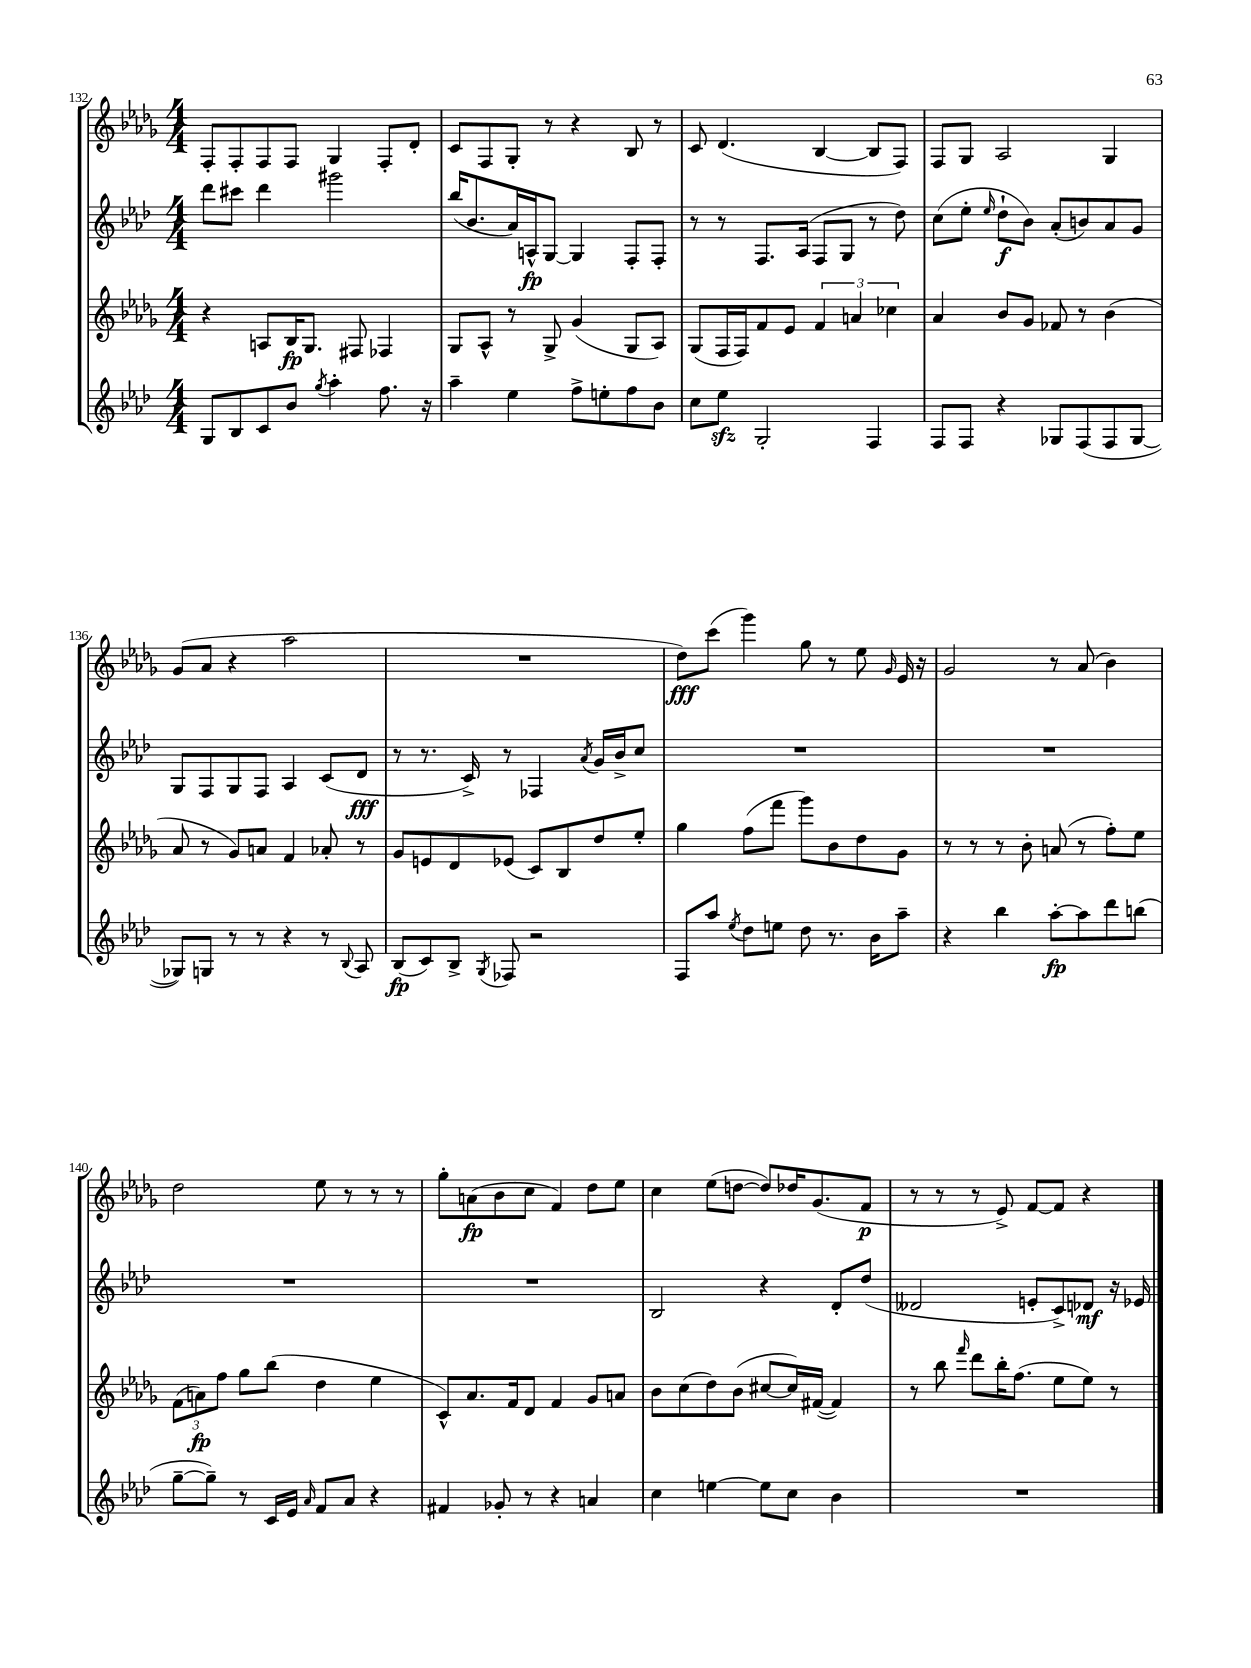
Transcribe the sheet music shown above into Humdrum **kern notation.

**kern	**kern	**kern	**kern
*staff4	*staff3	*staff2	*staff1
*clefG2	*clefG2	*clefG2	*clefG2
*k[b-e-a-d-]	*k[b-e-a-d-g-]	*k[b-e-a-d-]	*k[b-e-a-d-g-]
*M4/4	*M4/4	*M4/4	*M4/4
8G/L	4r	8ddd-\L	8F'/L
8B-/	.	8ccc#\J	8F'/
8c/	8A/L	4ddd-\	8F/
8b-/J	16B-/K	.	8F/J
.	8.G-/J	.	.
8qgg/	.	.	.
4aa-'\	.	2ggg#\	4G-/
.	8F#/	.	.
8.ff\	4F-/	.	8F'/L
.	.	.	8d-'/J
16r	.	.	.
=	=	=	=
4aa-~\	8G-/L	(16bb-/LK	8c/L
.	.	8.b-/	.
.	8A-^^/J	.	8F/
4ee-\	8r	16a-/L)	8G-'/J
.	.	16A^^/J	.
.	8G-^/	[8G/J	8r
8ff^\L	(4g-/	4G/]	4r
8ee'\	.	.	.
8ff\	8G-/L	8F'/L	8B-/
8b-\J	8A-/J)	8F'/J	8r
=	=	=	=
8cc\L	(8G-/L	8r	8c/
8ee-\J	16F/L	8r	(4.d-/
.	16F/J)	.	.
2G'/	8f/	8.F/L	.
.	8e-/J	.	.
.	.	(16A-/Jk	.
.	6f/	8F/L	[4B-/
.	.	8G/J	.
.	6a/	.	.
4F/	.	8r	8B-/]L
.	6cc-\	.	.
.	.	8dd-\)	8F/J)
=	=	=	=
8F/L	4a-/	(8cc\L	8F/L
8F/J	.	8ee-'\J	8G-/J
.	.	16qqee-/	.
4r	8b-/L	8dd-`\L	2A-/
.	8g-/J	8b-\J)	.
8G-/L	8f-/	(8a-'/L	.
(8F/	8r	8b/)	.
8F/	(4b-\	8a-/	4G-/
[8G-/J	.	8g/J	.
=	=	=	=
8G-/]L)	8a-/	8G/L	(8g-/L
8G/J	8r	8F/	8a-/J
8r	8g-/L)	8G/	4r
8r	8a/J	8F/J	.
4r	4f/	4A-/	2aa-\
8r	8a-'/	(8c/L	.
8qqB-/	.	.	.
8A-/	8r	8d-/J	.
=	=	=	=
(8B-/L	8g-/L	8r	1r
8c/)	8e/	8.r	.
8B-^/J	8d-/	.	.
.	.	16c^/)	.
8qG/	.	.	.
8F-/	(8e-/J	8r	.
2r	8c/L)	4F-/	.
.	8B-/	.	.
.	.	8qa-/	.
.	8dd-/	16g/LL	.
.	.	16b-^/J	.
.	8ee-'/J	8cc/J	.
=	=	=	=
8F/L	4gg-\	1r	8dd-\L)
8aa-/J	.	.	(8ccc\J
8qee-/	.	.	.
8dd-\L	(8ff\L	.	4ggg-\)
8ee\J	8fff\J	.	.
8dd-\	8ggg-\L)	.	8gg-\
8.r	8b-\	.	8r
.	8dd-\	.	8ee-\
16b-\LK	.	.	.
.	.	.	16qqg-/
8aa-~\J	8g-\J	.	16e-/
.	.	.	16r
=	=	=	=
4r	8r	1r	2g-/
.	8r	.	.
4bb-\	8r	.	.
.	8b-'\	.	.
[8aa-'\L	(8a/	.	8r
8aa-\]	8r	.	(8a-/
8ddd-\	8ff'\L)	.	4b-\)
(8bb\J	8ee-\J	.	.
=	=	=	=
[8gg~\L	(12f\L	1r	2dd-\
.	12a\)	.	.
8gg~\]J)	.	.	.
.	12ff\J	.	.
8r	8gg-\L	.	.
16c/LL	(8bb-\J	.	.
16e-/JJ	.	.	.
16qqa-/	.	.	.
8f/L	4dd-\	.	8ee-\
8a-/J	.	.	8r
4r	4ee-\	.	8r
.	.	.	8r
=	=	=	=
4f#/	8c^^/L)	1r	8gg-'\L
.	8.a-/	.	(8a\
8g-'/	.	.	8b-\
.	16f/k	.	.
8r	8d-/J	.	8cc\J
4r	4f/	.	4f/)
4a/	8g-/L	.	8dd-\L
.	8a/J	.	8ee-\J
=	=	=	=
4cc\	8b-\L	2B-/	4cc\
.	(8cc\	.	.
[4ee\	8dd-\)	.	(8ee-\L
.	(8b-\J	.	[8dd\J
8ee\]L	[8cc#/L	4r	8dd/]L)
8cc\J	16cc#/]L)	.	16dd-/K
.	([16f#/JJ	.	(8.g-/
4b-\	4f#/])	8d-'/L	.
.	.	(8dd-/J	8f/J
=	=	=	=
1r	8r	2d--/	8r
.	8bb-\	.	8r
.	16qqfff/	.	.
.	8ddd-\L	.	8r
.	16bb-'\K	.	8e-^/)
.	(8.ff\J	.	.
.	.	8e'/L	[8f/L
.	8ee-\L	8c^/)	8f/]J
.	8ee-\J)	8d-/J	4r
.	8r	16r	.
.	.	16e-/	.
==	==	==	==
*-	*-	*-	*-
